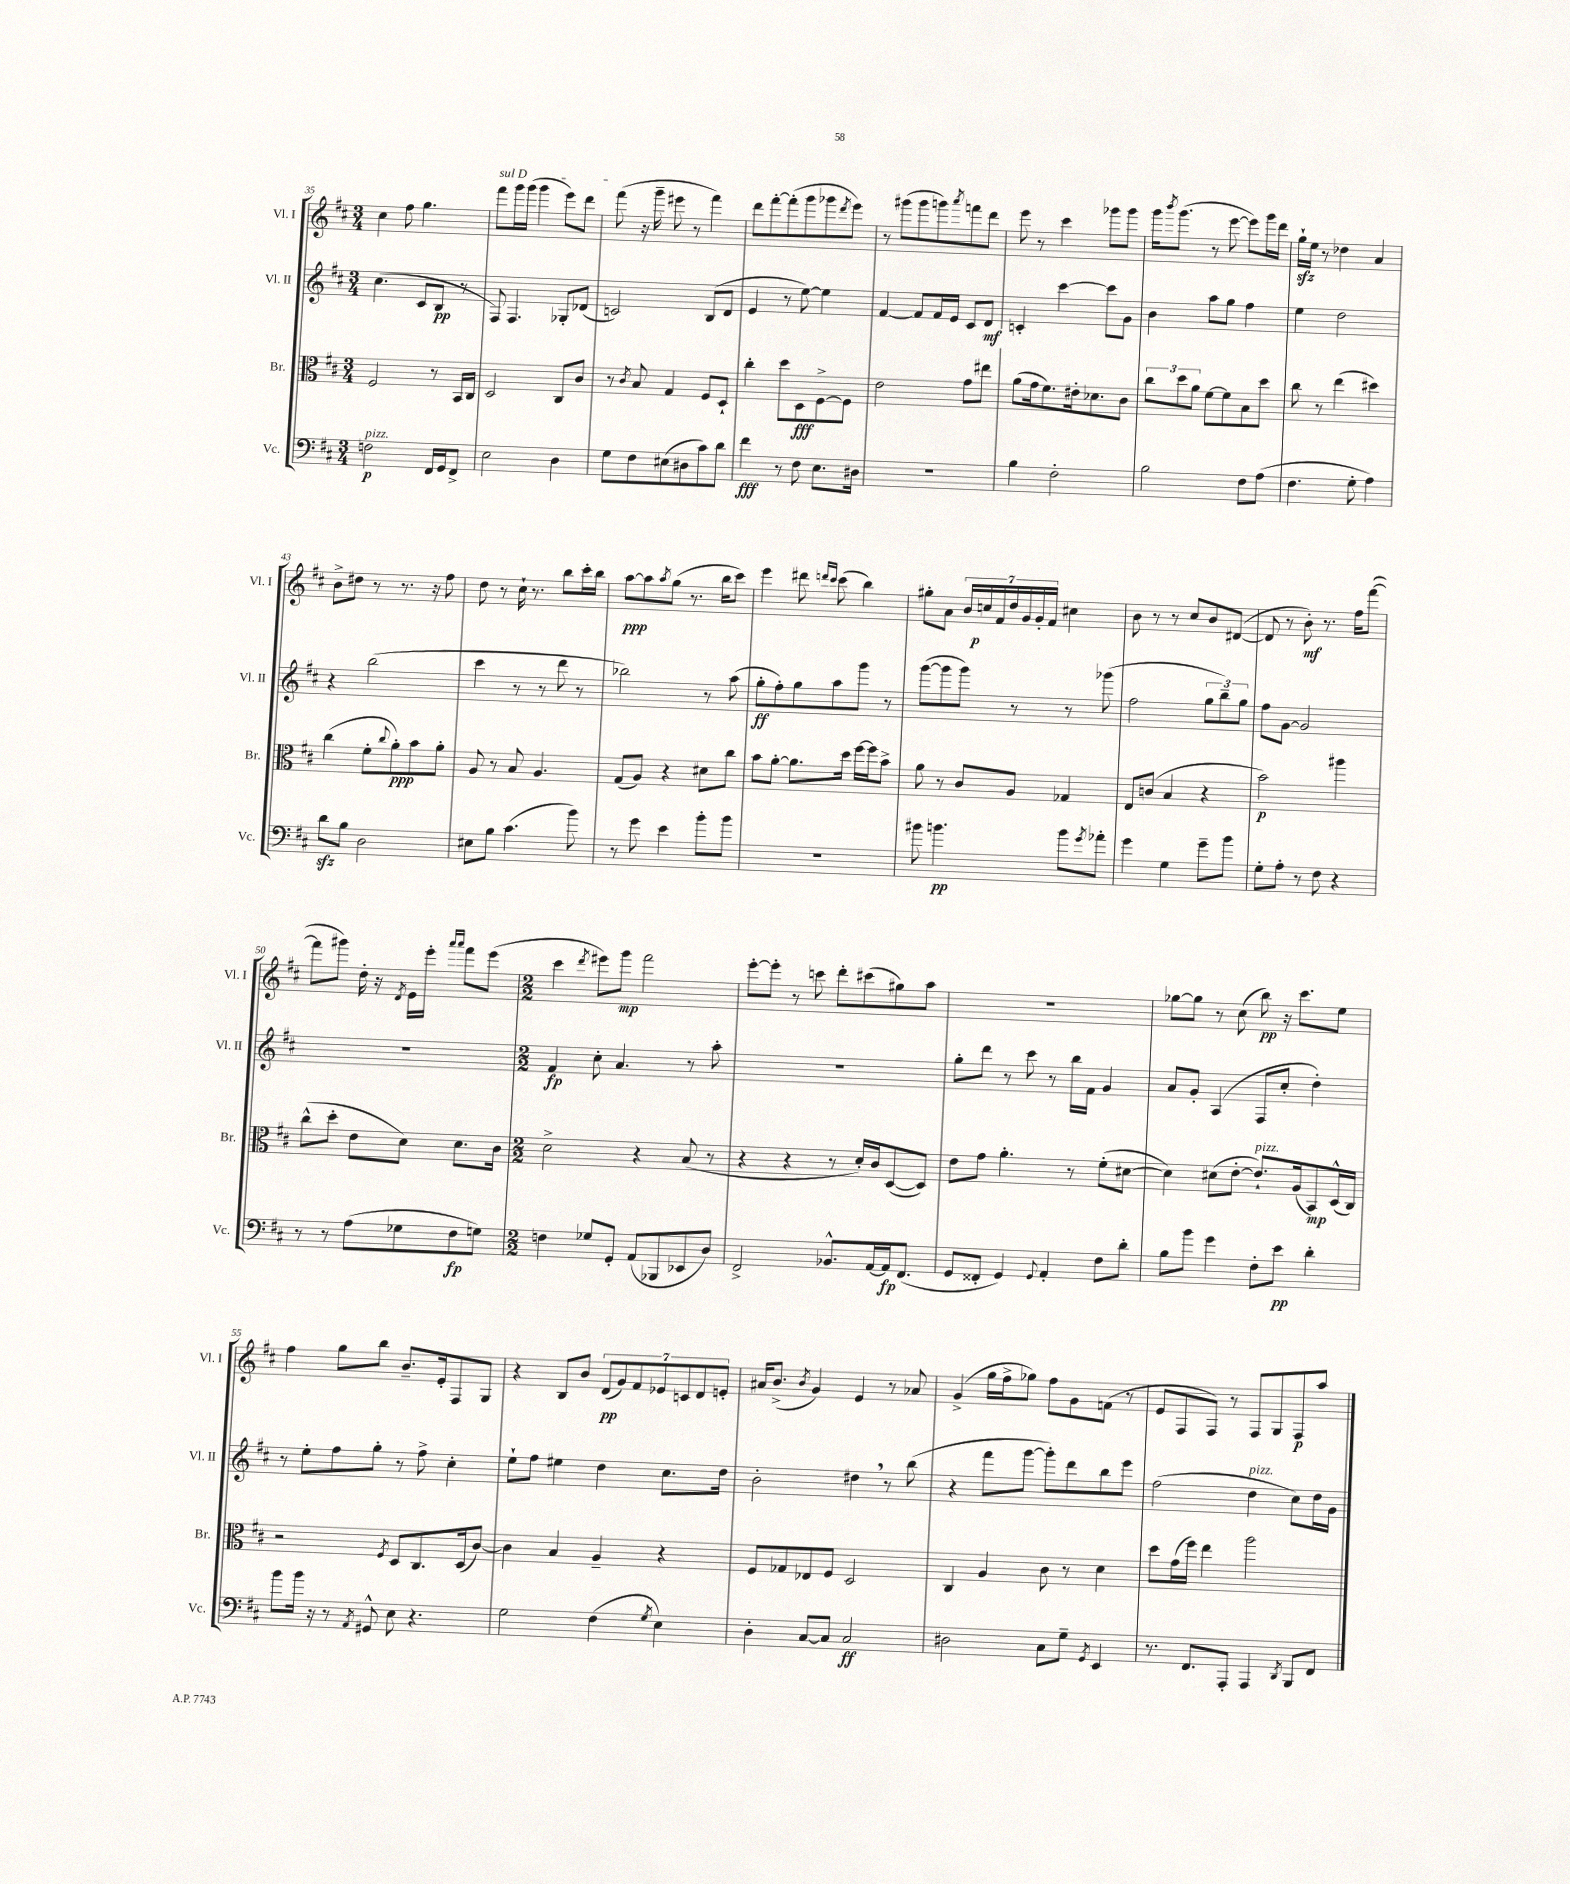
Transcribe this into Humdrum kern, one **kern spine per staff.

**kern	**dynam	**kern	**dynam	**kern	**dynam	**kern	**dynam
*part4	*part4	*part3	*part3	*part2	*part2	*part1	*part1
*staff4	*staff4	*staff3	*staff3	*staff2	*staff2	*staff1	*staff1
*I"Vc.	*	*I"Br.	*	*I"Vl. II	*	*I"Vl. I	*
*I'Vc.	*	*I'Br.	*	*I'Vl. II	*	*I'Vl. I	*
*clefF4	*	*clefC3	*	*clefG2	*	*clefG2	*
*k[f#c#]	*	*k[f#c#]	*	*k[f#c#]	*	*k[f#c#]	*
*M3/4	*	*M3/4	*	*M3/4	*	*M3/4	*
=35	=35	=35	=35	=35	=35	=35	=35
!LO:TX:a:i:t=pizz.	!	!	!	!	!	!	!
2Fn\	p	2F#/	.	(4.cc#\	.	4cc#\	.
.	.	.	.	.	.	8ff#\	.
.	.	.	.	8c#/L	.	4.gg\	.
16FF#/LL	.	8r	.	8B/J	pp	.	.
16GG/J	.	.	.	.	.	.	.
8FF#^/J	.	16BB/LL	.	8r	.	.	.
.	.	16C#/JJ	.	.	.	.	.
=36	=36	=36	=36	=36	=36	=36	=36
!	!	!	!	!	!	!LO:TX:a:i:t=sul D	!
2E\	.	2D/	.	8F#/)	.	8fff#\L	.
.	.	.	.	4.F#/	.	16ggg\L	.
.	.	.	.	.	.	(16ggg\JJ	.
.	.	.	.	.	.	4ggg\	.
4D\	.	8C#/L	.	8G-X'/L	.	8eee\L)	.
.	.	8c#/J	.	(8d-X/J	.	8ddd\J	.
=37	=37	=37	=37	=37	=37	=37	=37
8G\L	.	8r	.	2cn/)	.	(8fff#\	.
.	.	8qc#/	.	.	.	.	.
8F#\	.	8B/	.	.	.	16r	.
.	.	.	.	.	.	16ggg~\	.
(8E#X\	.	4G/	.	.	.	8eee#X\	.
8D#X\	.	.	.	.	.	8r	.
8c#\)	.	8F#/L	.	(8B/L	.	4fff#\)	.
8d\J	.	8D`/J	.	8d/J	.	.	.
=38	=38	=38	=38	=38	=38	=38	=38
4f#\	fff	4cc#'\	.	4e/	.	8ddd\L	.
.	.	.	.	.	.	[8fff#'\	.
8r	.	8dd\L	.	8r	.	(8fff#'\]	.
8F#\	.	8D\	fff	[8ee\)	.	8ggg\	.
8.E\L	.	[8F#^\	.	4ee\]	.	8ggg-X\	.
.	.	.	.	.	.	8qddd/	.
.	.	8F#\J]	.	.	.	8eee\J)	.
16D#X\Jk	.	.	.	.	.	.	.
=39	=39	=39	=39	=39	=39	=39	=39
2.r	.	2e\	.	[4f#/	.	8r	.
.	.	.	.	.	.	(8ggg#X\L	.
.	.	.	.	8f#/L]	.	8ggg#\	.
.	.	.	.	16f#/L	.	8gggn\)	.
.	.	.	.	16e/JJ	.	.	.
.	.	.	.	.	.	8qaaa/	.
.	.	8g\L	.	8c#/L	.	8fffn\	.
.	.	8ee#X\J	.	8d/J	mf	8ddd\J	.
=40	=40	=40	=40	=40	=40	=40	=40
4B\	.	(8a\L	.	4cn'/	.	8eee\	.
.	.	16g\k	.	.	.	8r	.
.	.	8.f#\)	.	.	.	.	.
2F#'\	.	.	.	[4ccc#\	.	4ccc#\	.
.	.	16e#X'\k	.	.	.	.	.
.	.	8.d-X\	.	.	.	.	.
.	.	.	.	8ccc#\L]	.	8ggg-X\L	.
.	.	8c#\J	.	8g\J	.	8ggg-\J	.
=41	=41	=41	=41	=41	=41	=41	=41
2B\	.	12cc#\L	.	4b\	.	16ggg\KL	.
.	.	.	.	.	.	8qbbb/	.
.	.	.	.	.	.	(8.ggg\J	.
.	.	12dd\	.	.	.	.	.
.	.	12a\J	.	.	.	.	.
.	.	[8f#\L	.	8aa\L	.	8r	.
.	.	8f#\]	.	8gg\J	.	[8eee\	.
8F#\L	.	8B\	.	4ff#\	.	8eee\L])	.
(8A\J	.	8dd\J	.	.	.	16ggg\L	.
.	.	.	.	.	.	16ddd\JJ	.
=42	=42	=42	=42	=42	=42	=42	=42
4.F#\	.	8cc#\	.	4ee\	.	16ggzz`\LL	.
.	.	.	.	.	.	16ee\JJ	.
.	.	8r	.	.	.	8r	.
.	.	(4ee\	.	2dd\	.	4dd-X\	.
8G'\	.	.	.	.	.	.	.
4A\)	.	4dd#X\)	.	.	.	4a/	.
!!LO:LB:g=z
=43	=43	=43	=43	=43	=43	=43	=43
8dzz\L	.	(4cc#\	.	4r	.	8b^\L	.
8B\J	.	.	.	.	.	8dd#X\J	.
2D\	.	8f#'\L	.	(2bb\	.	8r	.
.	.	8qqcc#/	.	.	.	.	.
.	.	8a'\)	ppp	.	.	8.r	.
.	.	8b\	.	.	.	.	.
.	.	.	.	.	.	16r	.
.	.	8a'\J	.	.	.	8ff#\	.
=44	=44	=44	=44	=44	=44	=44	=44
8E#X\L	.	8A/	.	4ccc#\	.	8dd\	.
8B\J	.	8r	.	.	.	8r	.
(4.c#\	.	8B/	.	8r	.	16cc#`\	.
.	.	.	.	.	.	8.r	.
.	.	4.A/	.	8r	.	.	.
.	.	.	.	8ddd\	.	8bb\L	.
8b\)	.	.	.	8r	.	16ccc#'\L	.
.	.	.	.	.	.	16bb\JJ	.
=45	=45	=45	=45	=45	=45	=45	=45
8r	.	(8G/L	.	2bb-X\)	.	[8aa\L	ppp
8g\	.	8A/J)	.	.	.	8aa\]	.
.	.	.	.	.	.	8qaa/	.
4e\	.	4r	.	.	.	(8gg\J	.
.	.	.	.	.	.	8.r	.
8b'\L	.	8d#X\L	.	8r	.	.	.
.	.	.	.	.	.	16bb\KL	.
8b\J	.	8cc#\J	.	(8aa\	.	8ccc#\J)	.
=46	=46	=46	=46	=46	=46	=46	=46
2.r	.	8b\L	.	8gg'\L	ff	4eee\	.
.	.	[8a'\J	.	8ff#'\)	.	.	.
.	.	8.a\L]	.	8gg\	.	8ddd#X\	.
.	.	.	.	.	.	16qqdddn/LL	.
.	.	.	.	.	.	16qqccc#/JJ	.
.	.	.	.	8aa\	.	(8ccc#\	.
.	.	16dd\Jk	.	.	.	.	.
.	.	[16ff#\LL	.	8ggg\J	.	4bb\)	.
.	.	16ff#\J]	.	.	.	.	.
.	.	8b^\J	.	8r	.	.	.
=47	=47	=47	=47	=47	=47	=47	=47
8b#X\	.	8a\	.	([8ggg\L	.	8gg#X'\L	.
4.bn\	pp	8r	.	8ggg\]	.	8a\J	.
.	.	8c#/L	.	8ggg\J)	.	28b/LL	.
.	.	.	.	.	.	28ccn/	p
.	.	.	.	.	.	28f#/	.
.	.	.	.	.	.	28dd/	.
.	.	8A/J	.	8r	.	.	.
.	.	.	.	.	.	28g/	.
.	.	.	.	.	.	28g'/	.
.	.	.	.	.	.	28f#/JJ	.
8b\L	.	4G-X/	.	8r	.	4cc#X\	.
8qg/	.	.	.	.	.	.	.
8a-X'\J	.	.	.	(8ggg-X\	.	.	.
=48	=48	=48	=48	=48	=48	=48	=48
4g\	.	8E/L	.	2ff#\	.	8b\	.
.	.	(8cn/J	.	.	.	8r	.
4G\	.	4B/	.	.	.	8r	.
.	.	.	.	.	.	8cc#/L	.
8g~\L	.	4r	.	12gg\L	.	8b/	.
.	.	.	.	12bb~\)	.	.	.
8b\J	.	.	.	.	.	([8d#X/J	.
.	.	.	.	12gg\J	.	.	.
=49	=49	=49	=49	=49	=49	=49	=49
8G'\L	.	2b\)	p	8ff#\L	.	8d#/]	.
8A'\J	.	.	.	[8g\J	.	8r	.
8r	.	.	.	2g/]	.	8b'\)	mf
8F#\	.	.	.	.	.	8.r	.
4r	.	4aa#X\	.	.	.	.	.
.	.	.	.	.	.	16ff#\KL	.
.	.	.	.	.	.	([8fff#\J	.
!!LO:LB:g=z
=50	=50	=50	=50	=50	=50	=50	=50
8r	.	(8cc#^^\L	.	2.r	.	8fff#\L]	.
8r	.	8dd'\J	.	.	.	8ggg#X\J)	.
(8A\L	.	8e\L	.	.	.	16dd'\	.
.	.	.	.	.	.	16r	.
.	.	.	.	.	.	8qd/	.
8G-X\	.	8d\J)	.	.	.	16e\LL	.
.	.	.	.	.	.	16eee'\JJ	.
.	.	.	.	.	.	16qqaaa/LL	.
.	.	.	.	.	.	16qqaaa/JJ	.
8F#\	fp	8.d\L	.	.	.	8fff#\L	.
8Gn\J)	.	.	.	.	.	(8eee\J	.
.	.	16c#\Jk	.	.	.	.	.
=51	=51	=51	=51	=51	=51	=51	=51
*M2/2	*	*M2/2	*	*M2/2	*	*M2/2	*
4Fn\	.	2d^\	.	4f#/	fp	4ccc#\	.
.	.	.	.	.	.	8qddd/	.
8G-X/L	.	.	.	8cc#'\	.	8eee#X\L)	.
8GG'/J	.	.	.	4.a/	.	8ggg\J	mp
(8AA/L	.	4r	.	.	.	2fff#\	.
8BBB-X/	.	.	.	.	.	.	.
8EE-X/	.	(8B/	.	8r	.	.	.
8D/J)	.	8r	.	8aa'\	.	.	.
=52	=52	=52	=52	=52	=52	=52	=52
2FF#^/	.	4r	.	1r	.	[8eee'\L	.
.	.	.	.	.	.	8eee'\J]	.
.	.	4r	.	.	.	8r	.
.	.	.	.	.	.	8cccn\	.
8.BB-X^^/L	.	8r	.	.	.	8ddd'\L	.
.	.	16d'/LL)	.	.	.	(8ccc#X\	.
[16AA/L	.	16c#/J	.	.	.	.	.
16AA/J]	fp	([8D/	.	.	.	8gg#X\)	.
(8.FF#/J	.	.	.	.	.	.	.
.	.	8D/J])	.	.	.	8aa\J	.
=53	=53	=53	=53	=53	=53	=53	=53
8GG/L	.	8e\L	.	8gg'\L	.	1r	.
8FF##X'/J	.	8g\J	.	8ddd\J	.	.	.
4GG/)	.	4.a'\	.	8r	.	.	.
.	.	.	.	8ccc#\	.	.	.
8qqGG/	.	.	.	.	.	.	.
4AA'/	.	.	.	8r	.	.	.
.	.	8r	.	16bb\LL	.	.	.
.	.	.	.	16f#\JJ	.	.	.
8F#\L	.	(8f#'\L	.	4g/	.	.	.
8d'\J	.	[8d#X\J	.	.	.	.	.
=54	=54	=54	=54	=54	=54	=54	=54
8B\L	.	4d#\])	.	8a/L	.	[8gg-X\L	.
8b\J	.	.	.	8g'/J	.	8gg-\J]	.
4g\	.	(8d#X\L	.	(4A/	.	8r	.
.	.	[8e'\J	.	.	.	(8cc#\	.
!	!	!LO:TX:a:i:t=pizz.	!	!	!	!	!
8F#'\L	.	8.e`/L])	.	8F#/L	.	8bb\)	pp
8e\J	pp	.	.	8cc#'/J	.	16r	.
.	.	(16A/k	.	.	.	8.ccc#\L	.
4d'\	.	8BB/)	mp	4dd'\)	.	.	.
.	.	(16D^^/L	.	.	.	8ee\J	.
.	.	16C#/JJ)	.	.	.	.	.
!!LO:LB:g=z
=55	=55	=55	=55	=55	=55	=55	=55
8b\L	.	2r	.	8r	.	4ff#\	.
16b\Jk	.	.	.	8ee'\L	.	.	.
16r	.	.	.	.	.	.	.
8r	.	.	.	8ff#\	.	8gg\L	.
8qAA/	.	.	.	.	.	.	.
8GG#X^^/	.	.	.	8gg'\J	.	8bb\J	.
.	.	8qF#/	.	.	.	.	.
8E\	.	8D/L	.	8r	.	8.b~/L	.
4.r	.	8.C#/	.	8ff#^\	.	.	.
.	.	.	.	.	.	16e'/k	.
.	.	.	.	4cc#'\	.	8F#/	.
.	.	(16D/k	.	.	.	.	.
.	.	[8c#/J)	.	.	.	8G/J	.
=56	=56	=56	=56	=56	=56	=56	=56
2G\	.	4c#\]	.	8ee`\L	.	4r	.
.	.	.	.	8ff#\J	.	.	.
.	.	4B/	.	4ee#X\	.	8B/L	.
.	.	.	.	.	.	8b/J	.
(4F#\	.	4A~/	.	4dd\	.	(14d/L	pp
.	.	.	.	.	.	14g/)	.
.	.	.	.	.	.	14f#/	.
.	.	.	.	.	.	14e-X/	.
8qG/	.	.	.	.	.	.	.
4E\)	.	4r	.	8.cc#\L	.	.	.
.	.	.	.	.	.	14cn/	.
.	.	.	.	.	.	14d/	.
.	.	.	.	.	.	14en'/J	.
.	.	.	.	16dd\Jk	.	.	.
=57	=57	=57	=57	=57	=57	=57	=57
4D'\	.	8F#/L	.	2b'\	.	16a#X/KL	.
.	.	.	.	.	.	(8.b^/J	.
.	.	8G-X/	.	.	.	.	.
.	.	.	.	.	.	8qb/	.
[8C#/L	.	8E-X/	.	.	.	4g/)	.
8C#/J]	.	8F#/J	.	.	.	.	.
2C#/	ff	2D/	.	4dd#X,\	.	4e/	.
.	.	.	.	8r	.	8r	.
.	.	.	.	(8bb\	.	8a-X/	.
=58	=58	=58	=58	=58	=58	=58	=58
2D#X\	.	4C#/	.	4r	.	(4g^/	.
.	.	4A/	.	8fff#\L	.	16gg\LL	.
.	.	.	.	.	.	16ff#^\J	.
.	.	.	.	[8ggg\J	.	8gg-X\J)	.
8C#\L	.	8c#\	.	8ggg'\L])	.	8ff#\L	.
8G~\J	.	8r	.	8ddd\	.	8g\	.
8qGG/	.	.	.	.	.	.	.
4EE/	.	4d\	.	8bb\	.	(8fn\J	.
.	.	.	.	8eee\J	.	8r	.
=59	=59	=59	=59	=59	=59	=59	=59
8.r	.	8dd\L	.	(2ff#\	.	8e/L	.
.	.	(16g\L	.	.	.	8F#/	.
8.FF#/L	.	16ff#\JJ)	.	.	.	.	.
.	.	4ee\	.	.	.	8F#/J)	.
8AAA'/J	.	.	.	.	.	8r	.
!	!	!	!	!LO:TX:a:i:t=pizz.	!	!	!
4AAA/	.	2aa\	.	4dd\	.	8F#/L	.
.	.	.	.	.	.	8G/	.
8qDD/	.	.	.	.	.	.	.
8BBB/L	.	.	.	8cc#\L)	.	8F#/	p
8FF#/J	.	.	.	16dd\L	.	8aa/J	.
.	.	.	.	16g\JJ	.	.	.
==	==	==	==	==	==	==	==
*-	*-	*-	*-	*-	*-	*-	*-
